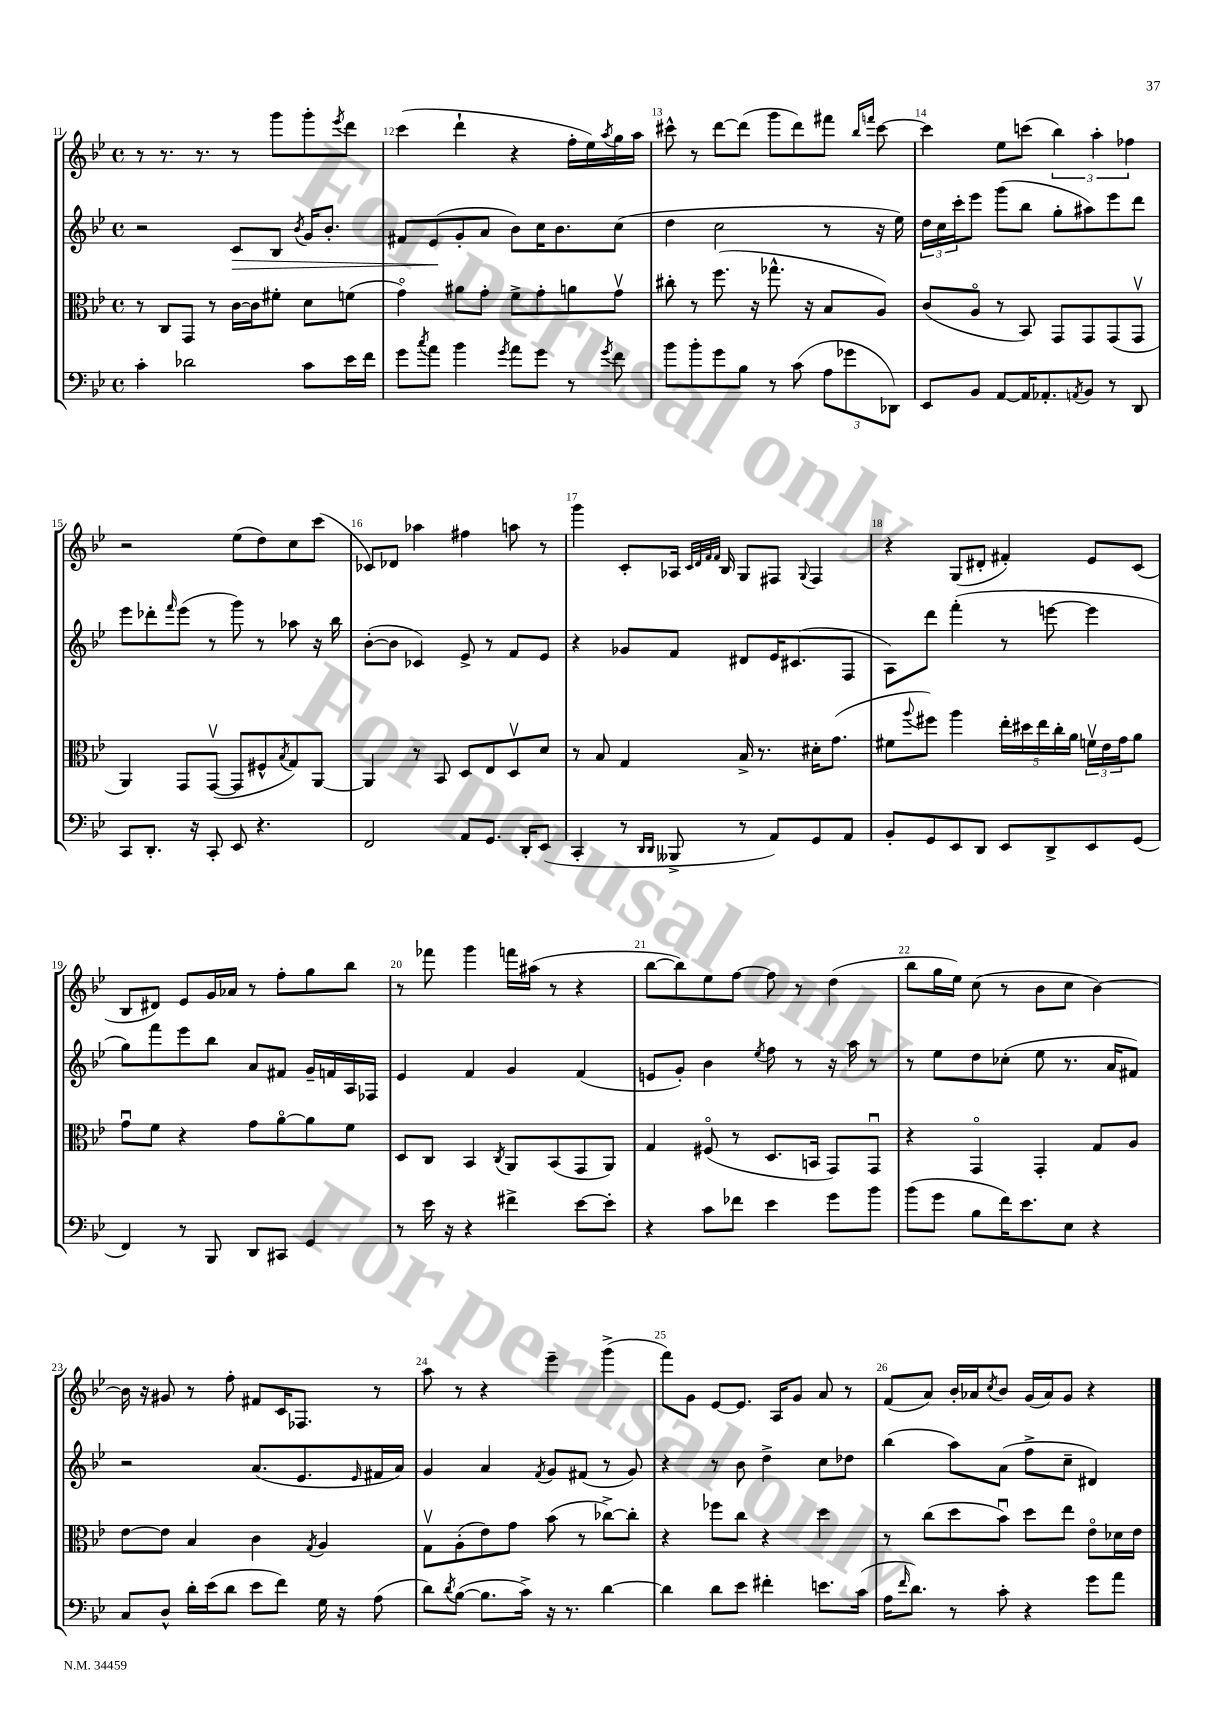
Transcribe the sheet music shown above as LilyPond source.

<<
\new StaffGroup <<
\new Staff = "s0" {
    \clef treble \key bes \major \defaultTimeSignature \time 4/4
    r8 r8. r8. r8 g'''8 g'''8-. \acciaccatura { ees'''8 } d'''8 |
    c'''4( d'''4-! r4 f''16-. ees''16) \acciaccatura { a''8 } g''16 a''16 |
    cis'''8-^ r8 d'''8~ d'''8( g'''8 d'''8) fis'''8 \grace { bes''16 f'''16 } cis'''8~ |
    cis'''4 ees''8 c'''8( \tuplet 3/2 { bes''4) a''4-. fes''4 } |
    r2 ees''8( d''8) c''8 c'''8( |
    ces'8) des'8 aes''4 fis''4 a''8 r8 |
    g'''4 c'8-. aes16 \grace { c'32 d'32 f'32 f'32 } bes16 g8 fis8 \appoggiatura { g8 } fis4 |
    r4 g8( dis'8-. fis'4-.) ees'8 c'8( |
    bes8 dis'8) ees'8 g'16 aes'16 r8 f''8-. g''8 bes''8 |
    r8 fes'''8 g'''4 f'''16 ais''16( r8 r4 |
    bes''8~ bes''8) ees''8 f''8~ f''8 r8 d''4( |
    bes''8 g''16 ees''16) c''8( r8 bes'8 c''8 bes'4~) |
    bes'16 r16 gis'8 r8 f''8-. fis'8 c'16 fes8. r8 |
    a''8 r8 r4 ees'''4-- g'''4->( |
    f'''8) g'8 ees'8~ ees'8. a16 g'8 a'8 r8 |
    f'8( a'8) bes'16-. aes'16 \acciaccatura { c''8 } bes'8 g'16( aes'16) g'8 r4 \bar "|." |
}
\new Staff = "s1" {
    \clef treble \key bes \major \defaultTimeSignature \time 4/4
    r2 c'8\> bes8 \acciaccatura { bes'8 } g'16 bes'8.-. |
    fis'8 ees'8\!( g'8-. a'8 bes'8) c''16 bes'8. c''8( |
    d''4 c''2 r8 r16 ees''16) |
    \tuplet 3/2 { d''16 c''16 c'''16-. } ees'''8 g'''8( bes''8 g''8-. ais''8) ees'''8 d'''8 |
    ees'''8 des'''8-. \grace { f'''16 } ees'''8( r8 g'''8) r8 aes''8 r16 bes''16 |
    bes'8~-.( bes'8 ces'4) ees'8-> r8 f'8 ees'8 |
    r4 ges'8 f'8 dis'8 ees'16 cis'8.( f8 |
    a8) d'''8 f'''4-.( r8 e'''8~ e'''4 |
    g''8) f'''8 ees'''8 bes''8 a'8 fis'8 g'16-- f'16 a16 fes16 |
    ees'4 f'4 g'4 f'4( |
    e'8 g'8-.) bes'4 \acciaccatura { ees''8 } f''8 r8 r16 a''16 r8 |
    r8 ees''8 d''8 ces''8-.( ees''8 r8. a'16 fis'8) |
    r2 a'8.( ees'8. \grace { ees'16 } fis'16 a'16) |
    g'4 a'4 \acciaccatura { f'8 } g'8 fis'8( r8 g'8) |
    r4 r8 bes'8 d''4-> c''8 des''8 |
    bes''4( a''8) a'8( f''8-> c''8-- dis'4) \bar "|." |
}
\new Staff = "s2" {
    \clef alto \key bes \major \defaultTimeSignature \time 4/4
    r8 c8 g,8 r8 c'16~ c'16 fis'8-. d'8 f'8( |
    g'4\flageolet) ais'8 g'8-. f'8-> g'8-. a'8 g'8\upbow |
    cis''8-. r8 f''8.( r16 ges''8.-^ r16 bes8 a8) |
    c'8( a8\flageolet r8 bes,8) g,8 g,8 g,8( g,8\upbow |
    a,4) g,8 g,8~\upbow( g,8 fis8-^ \acciaccatura { bes8 } g8) a,8~ |
    a,4 r8 bes,8 d8 ees8 d8\upbow d'8 |
    r8 bes8 g4 bes16-> r8. dis'16-. g'8.( |
    fis'8 \appoggiatura { a''8 } fis''8) a''4 \tuplet 5/4 { ees''16-. dis''16 ees''16 c''16-. a'16 } \tuplet 3/2 { f'16\upbow ees'16 g'16 } a'8 |
    g'8\downbow f'8 r4 g'8 a'8~\flageolet a'8 f'8 |
    d8 c8 bes,4 \acciaccatura { c8 } a,8 bes,8( g,8 a,8) |
    g4 fis8\flageolet( r8 d8. b,16 g,8) g,8\downbow |
    r4 g,4\flageolet g,4-. g8 a8 |
    ees'8~ ees'8 bes4 c'4 \acciaccatura { g8 } a4 |
    g8\upbow a8-.( ees'8) g'8 bes'8( r8 ces''8~->) ces''8-. |
    r4 fes''8 c''8 r4 d''4 |
    r8 c''8( d''8 bes'8\downbow) d''8 ees''8 ees'8\flageolet des'16 ees'16 \bar "|." |
}
\new Staff = "s3" {
    \clef bass \key bes \major \defaultTimeSignature \time 4/4
    c'4-. des'2 c'8 ees'16 f'16 |
    g'8 \acciaccatura { c''8 } a'8 bes'4 \acciaccatura { g'8 } a'8 g'8 r8 \acciaccatura { g'8 } f'8 |
    bes'8 bes'8-. g'8 bes8 r8 c'8( \tuplet 3/2 { a8 ges'8 des,8) } |
    ees,8 bes,8 a,8~ a,16 aes,8.-. \acciaccatura { a,8 } bes,8 r8 d,8 |
    c,8 d,8.-. r16 c,8-. ees,8 r4. |
    f,2 a,8 g,8. d,16-. ees,8( |
    c,4-. r8 \grace { d,16 d,16 } beses,,8-> r8 a,8) g,8 a,8 |
    bes,8-. g,8 ees,8 d,8 ees,8 d,8-> ees,8 g,8( |
    f,4) r8 bes,,8 d,8 cis,8 g,4 |
    r8 ees'16 r16 r4 fis'4-> ees'8~ ees'8-. |
    r4 c'8 fes'8 ees'4 g'8 bes'8 |
    bes'8( g'8 bes8 f'16) ees'8. ees8 r4 |
    c8 d8-^ d'16-. ees'16( d'8 ees'8 f'8) g16 r16 a8( |
    d'8) \acciaccatura { d'8 } bes8~( bes8. c'16->) r16 r8. d'4~ |
    d'4 d'8 ees'8 fis'4-. e'8. c'16( |
    a16 \grace { f'16 } d'8.) r8 c'8-. r4 g'8 a'8 \bar "|." |
}
>>
>>
\layout { \context { \Score currentBarNumber = #11 \override BarNumber.break-visibility = ##(#f #t #t) barNumberVisibility = #all-bar-numbers-visible } }
